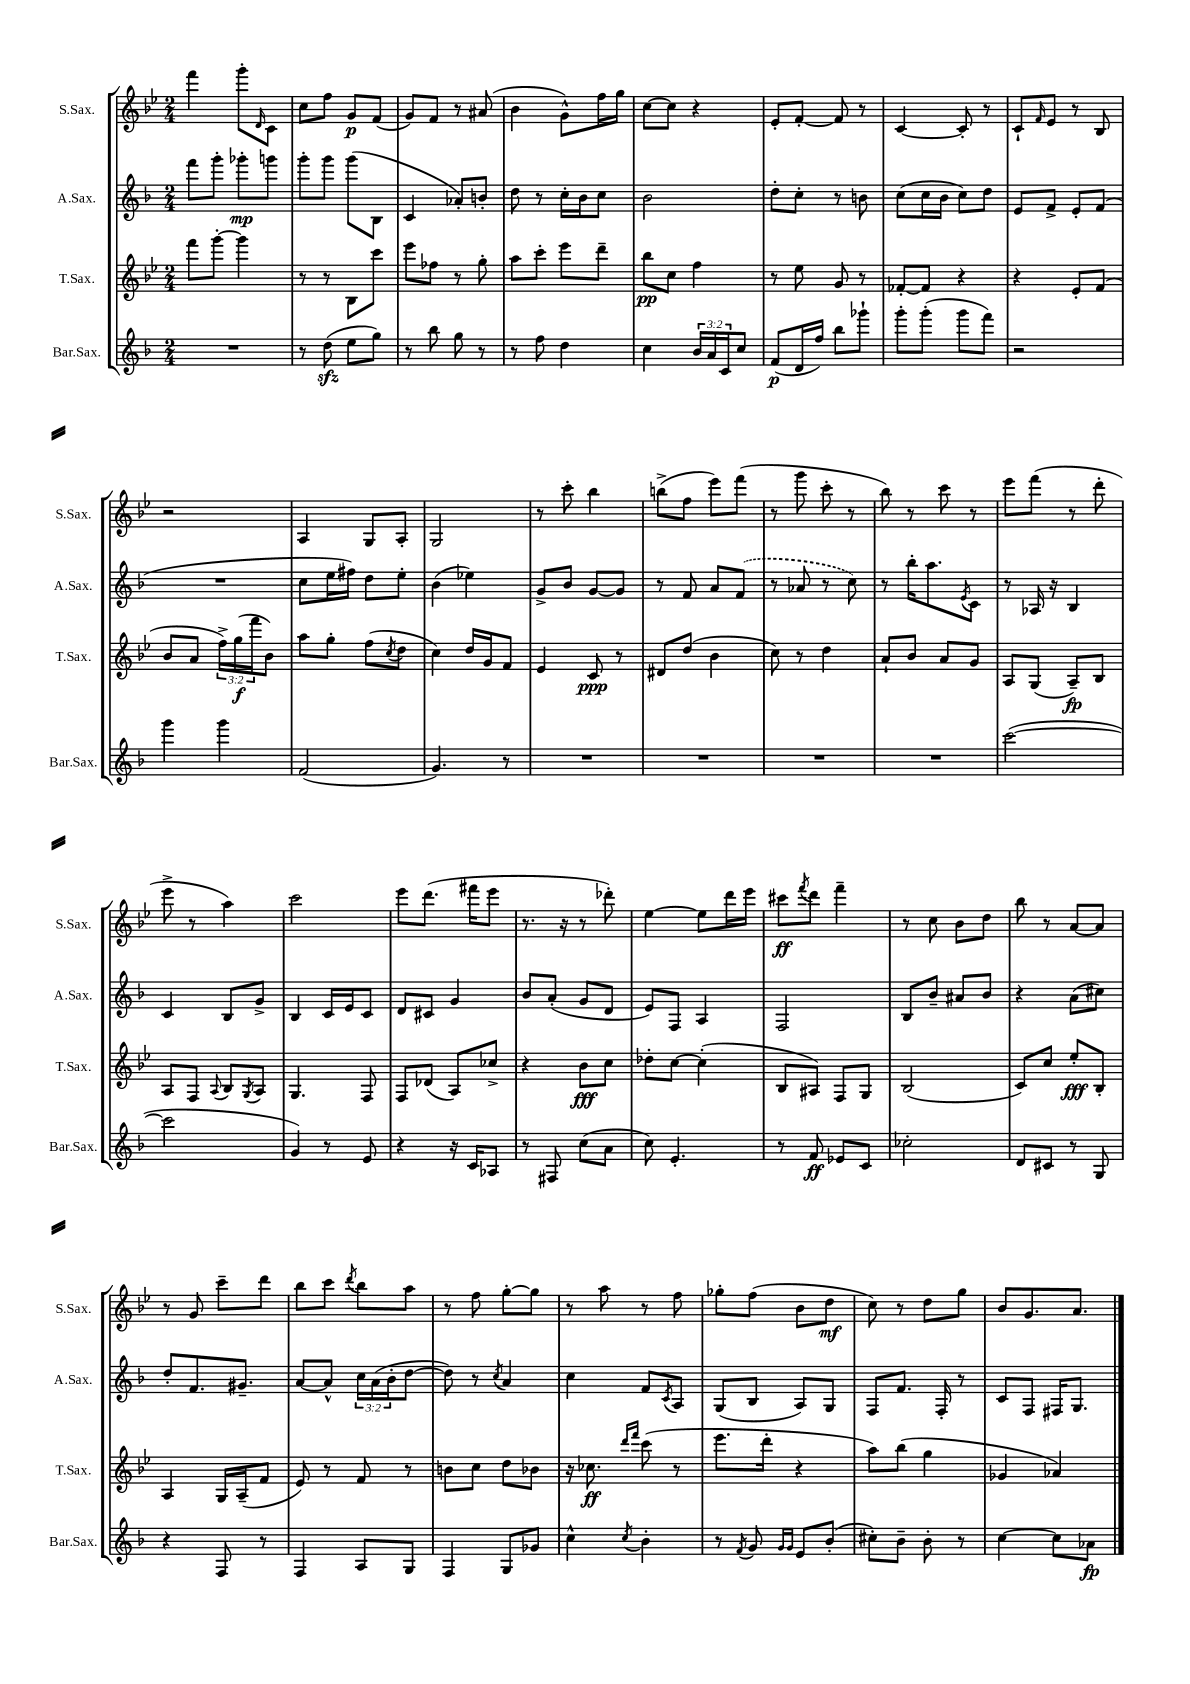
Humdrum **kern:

**kern	**kern	**kern	**kern
*staff4	*staff3	*staff2	*staff1
*clefG2	*clefG2	*clefG2	*clefG2
*k[b-]	*k[b-e-]	*k[b-]	*k[b-e-]
*M2/4	*M2/4	*M2/4	*M2/4
2r	8fff	8fff	4fff
.	[8ggg'	8ggg'	.
.	4ggg]	8ggg-'	8ggg'
.	.	.	16qqd
.	.	8ggg	8c
=	=	=	=
8r	8r	8ggg'	8cc
(8dd	8r	8ggg	8ff
8ee	8B-	(8ggg	8g
8gg)	8ccc	8B-	(8f
=	=	=	=
8r	8eee-	4c	8g)
8bb-	8ff-	.	8f
8gg	8r	8a-')	8r
8r	8gg'	8b'	(8a#
=	=	=	=
8r	8aa	8dd	4b-
8ff	8ccc'	8r	.
4dd	8eee-	16cc'	8g^^)
.	.	16b-	.
.	8ddd~	8cc	16ff
.	.	.	16gg
=	=	=	=
4cc	8bb-	2b-	[8cc
.	8cc	.	8cc]
24b-	4ff	.	4r
24a	.	.	.
24c	.	.	.
8cc	.	.	.
=	=	=	=
(8f	8r	8dd'	8e-'
16d	8ee-	8cc'	[8f'
16ff)	.	.	.
8bb-	8g	8r	8f]
8ggg-`	8r	8b	8r
=	=	=	=
8ggg'	[8f-'	(8cc	[4c
(8ggg'	8f-]	16cc	.
.	.	16b-	.
8ggg	4r	8cc)	8c']
8fff)	.	8dd	8r
=	=	=	=
2r	4r	8e	8c`
.	.	.	16qqf
.	.	8f^	8e-
.	8e-'	8e'	8r
.	(8f	(8f	8B-
=	=	=	=
4ggg	8b-	2r	2r
.	8a	.	.
4ggg	24ff^)	.	.
.	(24gg	.	.
.	24fff	.	.
.	8b-)	.	.
=	=	=	=
(2f	8aa	8cc	4A
.	8gg'	16ee	.
.	.	16ff#)	.
.	(8ff	8dd	8G
.	8qcc	.	.
.	8dd	8ee'	8A'
=	=	=	=
4.g)	4cc)	(4b-	2G
.	16dd	4ee-)	.
.	16g	.	.
8r	8f	.	.
=	=	=	=
2r	4e-	8g^	8r
.	.	8b-	8ccc'
.	8c	[8g	4bb-
.	8r	8g]	.
=	=	=	=
2r	8d#	8r	(8bb^
.	(8dd	8f	8ff
.	4b-	8a	8eee-)
.	.	(8f	(8fff
=	=	=	=
2r	8cc)	8r	8r
.	8r	8a-	8ggg
.	4dd	8r	8ccc'
.	.	8cc)	8r
=	=	=	=
2r	8a`	8r	8bb-)
.	8b-	16bb-'	8r
.	.	8.aa	.
.	8a	.	8ccc
.	.	8qe	.
.	8g	8c	8r
=	=	=	=
([2ccc	8A	8r	8eee-
.	(8G	16A-	(8fff
.	.	16r	.
.	8A~)	4B-	8r
.	8B-	.	8ddd'
=	=	=	=
2ccc]	8A	4c	8eee-^
.	8F	.	8r
.	8qqA	.	.
.	8B-	8B-	4aa)
.	8qG	.	.
.	8A	8g^	.
=	=	=	=
4g)	4.G	4B-	2ccc
8r	.	16c	.
.	.	16e	.
8e	8F	8c	.
=	=	=	=
4r	8F	8d	8eee-
.	(8d-	8c#	(8.ddd
16r	8A)	4g	.
16c	.	.	16fff#
8A-	8cc-^	.	8eee-
=	=	=	=
8r	4r	8b-	8.r
8F#	.	(8a'	.
.	.	.	16r
(8cc	8b-	8g	8r
8a	8cc	8d	8ddd-')
=	=	=	=
8cc)	8dd-'	8e)	[4ee-
4.e'	[8cc	8F	.
.	(4cc']	4A	8ee-]
.	.	.	16ddd
.	.	.	16eee-
=	=	=	=
8r	8B-	2F	8ccc#
.	.	.	8qfff
8f	8A#)	.	8ddd
8e-	8F	.	4fff~
8c	8G	.	.
=	=	=	=
2cc-'	(2B-	8B-	8r
.	.	8b-~	8cc
.	.	8a#	8b-
.	.	8b-	8dd
=	=	=	=
8d	8c)	4r	8bb-
8c#	8cc	.	8r
8r	8ee-'	(8a	[8a
8G	8B-'	8cc#)	8a]
=	=	=	=
4r	4A	8dd'	8r
.	.	8.f	8g
8F	16G	.	8ccc~
.	(16A~	8.g#~	.
8r	8f	.	8ddd
=	=	=	=
4F	8e-)	[8a	8bb-
.	8r	8a^^]	8ccc
.	.	.	8qddd
8A	8f	24cc	8bb-
.	.	(24a	.
.	.	24b-'	.
8G	8r	[8dd	8aa
=	=	=	=
4F	8b	8dd])	8r
.	8cc	8r	8ff
.	.	8qcc	.
8G	8dd	4a	[8gg'
8g-	8b-	.	8gg]
=	=	=	=
4cc^^	16r	4cc	8r
.	8.cc-	.	.
.	.	.	8aa
.	16qqddd	.	.
8qcc	16qqfff	.	.
4b-'	(8ccc	8f	8r
.	.	8qc	.
.	8r	8A	8ff
=	=	=	=
8r	8.eee-	(8G	8gg-'
8qf	.	.	.
8g	.	8B-	(8ff
.	16ddd'	.	.
16qqg	.	.	.
16qqg	.	.	.
8e	4r	8A)	8b-
(8b-'	.	8G	8dd
=	=	=	=
8cc#')	8aa)	8F	8cc)
8b-~	(8bb-	8.f	8r
8b-'	4gg	.	8dd
.	.	16F'	.
8r	.	8r	8gg
=	=	=	=
[4cc	4g-	8c	8b-
.	.	8F	8.g
8cc]	4a-)	16F#	.
.	.	8.G	8.a
8a-	.	.	.
==	==	==	==
*-	*-	*-	*-
